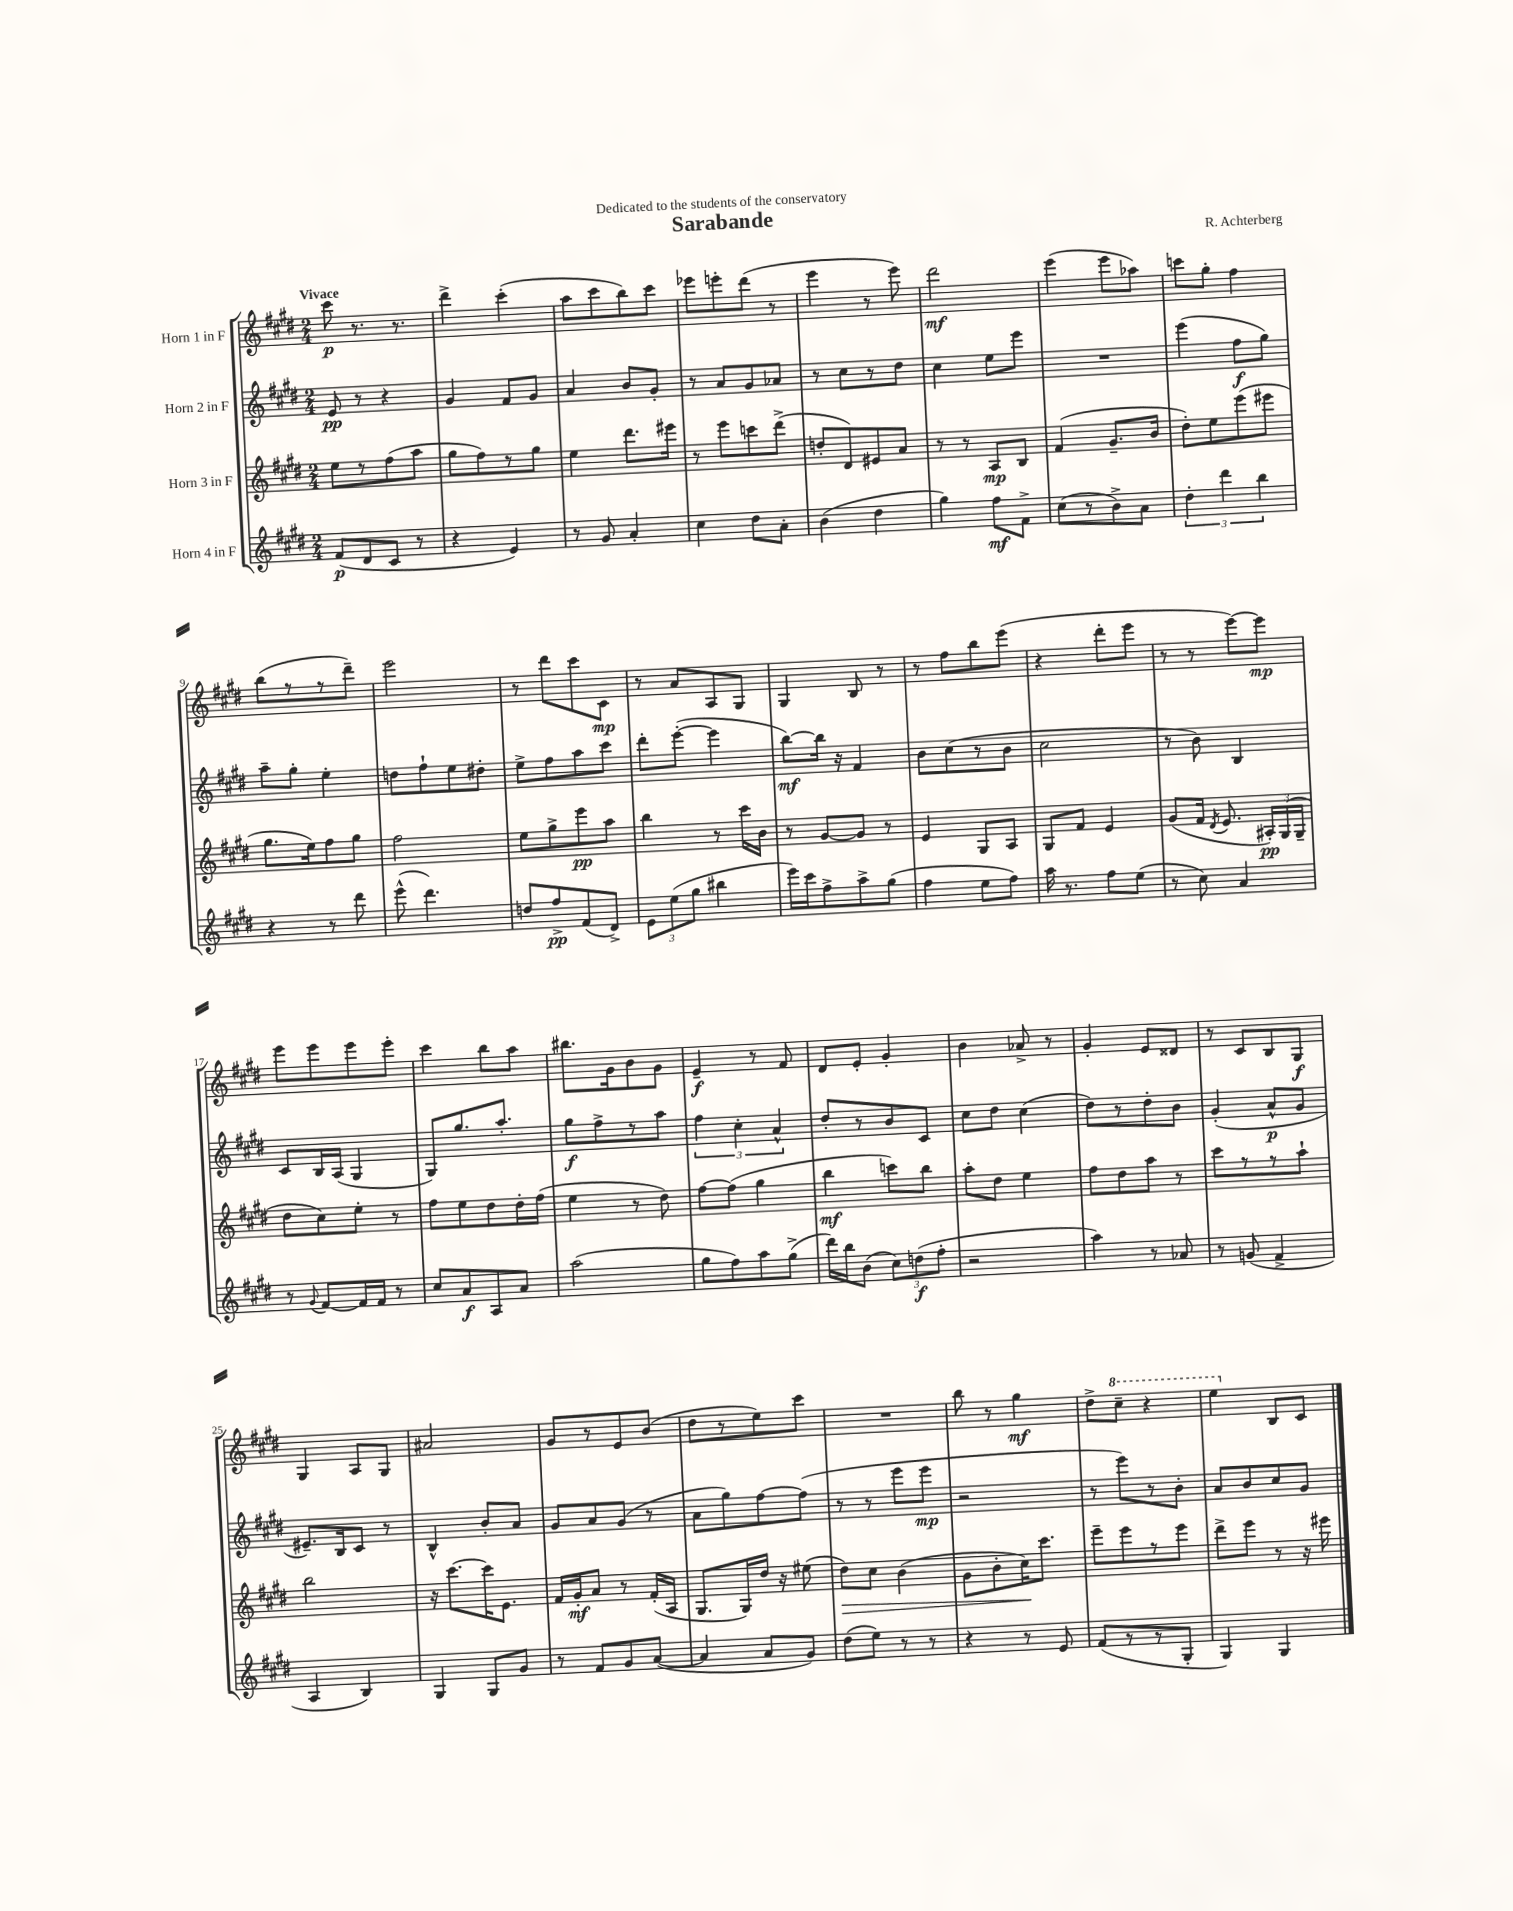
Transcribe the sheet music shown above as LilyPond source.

\header { title = "Sarabande" composer = "R. Achterberg" dedication = "Dedicated to the students of the conservatory" }
<<
\new StaffGroup <<
\new Staff = "s0" \with { instrumentName = "Horn 1 in F" } {
    \clef treble \key e \major \numericTimeSignature \time 2/4 \tempo "Vivace"
    \autoBeamOff cis'''8\p r8. r8. |
    dis'''4-> cis'''4-.( |
    a''8[ cis'''8 b''8) cis'''8] |
    ees'''8[ e'''8-. dis'''8]( r8 |
    e'''4 r8 e'''8) |
    dis'''2\mf |
    e'''4( e'''8[ aes''8]) |
    c'''8[ gis''8]-. fis''4 |
    b''8[( r8 r8 dis'''8]--) |
    e'''2 |
    r8 dis'''8[ cis'''8 cis'8]\mp |
    r8 a'8[ a8 gis8] |
    gis4 b8 r8 |
    r8 fis''8[ b''8 e'''8]( |
    r4 dis'''8[-. e'''8] |
    r8 r8 e'''8[~) e'''8]\mp |
    e'''8[ e'''8 e'''8 e'''8]-. |
    cis'''4 b''8[ a''8] |
    bis''8.[ gis'16 b'8 gis'8] |
    e'4--\f r8 fis'8 |
    dis'8[ e'8]-. gis'4-. |
    b'4 aes'8-> r8 |
    gis'4-. e'8[ disis'8] |
    r8 cis'8[ b8 gis8]\f |
    gis4 a8[ gis8] |
    ais'2 |
    gis'8[ r8 e'8 b'8]( |
    dis''8[ r8 e''8) cis'''8] |
    R2 |
    b''8 r8 gis''4\mf |
    dis''8[-> \ottava #1 cis'''8]-- r4 |
    e'''4 \ottava #0 b8[ cis'8] \bar "|." |
}
\new Staff = "s1" \with { instrumentName = "Horn 2 in F" } {
    \clef treble \key e \major \numericTimeSignature \time 2/4
    \autoBeamOff e'8\pp r8 r4 |
    gis'4 fis'8[ gis'8] |
    a'4 b'8[ gis'8]-. |
    r8 a'8[ gis'8 aes'8] |
    r8 cis''8[ r8 dis''8] |
    cis''4 e''8[ e'''8] |
    R2 |
    e'''4( fis''8[\f gis''8]) |
    a''8[-- gis''8]-. e''4-. |
    d''8[ fis''8-! e''8 dis''8]-. |
    e''8[-> fis''8 a''8 cis'''8] |
    dis'''8[-. e'''8]~-.( e'''4 |
    b''8[~\mf) b''16] r16 fis'4 |
    b'8[ cis''8( r8 b'8] |
    cis''2 |
    r8 b'8) b4 |
    cis'8[ b16 a16]( gis4 |
    gis8[) gis''8. a''8.]-. |
    gis''8[\f fis''8-> r8 a''8] |
    \tuplet 3/2 { fis''4 cis''4-. a'4-^ } |
    dis''8[-. r8 b'8 cis'8] |
    cis''8[ dis''8] cis''4( |
    dis''8[) r8 dis''8-. b'8] |
    gis'4-.( a'8[-^\p gis'8] |
    eis'8.[--) b16 cis'8] r8 |
    b4-^ b'8[-. a'8] |
    gis'8[ a'8 gis'8]( r8 |
    a'8[ gis''8) fis''8~ fis''8]( |
    r8 r8 e'''8[ e'''8]\mp |
    r2 |
    r8 e'''8[) r8 b'8]-. |
    a'8[ b'8 cis''8 gis'8] \bar "|." |
}
\new Staff = "s2" \with { instrumentName = "Horn 3 in F" } {
    \clef treble \key e \major \numericTimeSignature \time 2/4
    \autoBeamOff e''8[ r8 fis''8( a''8] |
    gis''8[ fis''8) r8 gis''8] |
    e''4 dis'''8.[ eis'''16] |
    r8 e'''8[ c'''8 dis'''8]->( |
    d''8[-. dis'8) eis'8 a'8] |
    r8 r8 a8[\mp b8] |
    fis'4( gis'8.[-- b'16] |
    dis''8[-.) e''8 e'''8( eis'''8] |
    gis''8.[ e''16) fis''8 gis''8] |
    fis''2 |
    e''8[ gis''8-> e'''8\pp a''8] |
    b''4 r8 cis'''16[ b'16] |
    r8 gis'8[~ gis'8] r8 |
    e'4 gis8[ a8] |
    gis8[ fis'8] e'4 |
    gis'8[( fis'16] \acciaccatura { dis'8 } e'8. \tuplet 3/2 { ais16[-.\pp) gis16( gis16]-- } |
    dis''8[ cis''8) e''8]-. r8 |
    fis''8[ e''8 dis''8 dis''16-. fis''16]( |
    e''4 r8 dis''8) |
    fis''8[~ fis''8]( gis''4 |
    b''4\mf c'''8[) b''8] |
    a''8[-. dis''8] e''4 |
    fis''8[ dis''8 a''8] r8 |
    cis'''8[ r8 r8 a''8]-! |
    b''2 |
    r16 cis'''8.[~ cis'''16 e'8.] |
    fis'16[ gis'16-.\mf a'8] r8 fis'16[-.( a16] |
    gis8.[ gis16) dis''16] r16 eis''8( |
    dis''8[\>) cis''8] b'4( |
    gis'8[ b'8-. cis''16\!) cis'''8.] |
    e'''8[-- e'''8 r8 e'''8] |
    dis'''8[-> e'''8] r8 r16 eis'''16 \bar "|." |
}
\new Staff = "s3" \with { instrumentName = "Horn 4 in F" } {
    \clef treble \key e \major \numericTimeSignature \time 2/4
    \autoBeamOff fis'8[\p( dis'8 cis'8] r8 |
    r4 e'4) |
    r8 gis'8 a'4-. |
    cis''4 dis''8[ a'8]-. |
    b'4( dis''4 |
    gis''4) fis''8[\mf fis'8]-> |
    cis''8[( r8 b'8->) a'8] |
    \tuplet 3/2 { dis''4-. dis'''4 b''4 } |
    r4 r8 dis'''8 |
    e'''8-^( dis'''4.) |
    d''8[ fis''8->\pp fis'8( dis'8]->) |
    \tuplet 3/2 { e'8[ e''8( gis''8] } bis''4 |
    e'''16[) cis'''16 fis''8-> a''8-> gis''8]( |
    fis''4 e''8[ fis''8]) |
    a''16 r8. fis''8[ e''8]( |
    r8 cis''8) a'4 |
    r8 \appoggiatura { gis'8 } fis'8[~ fis'16 fis'16] r8 |
    cis''8[ a'8\f a8 a'8] |
    a''2( |
    gis''8[ fis''8) a''8 gis''8]->( |
    dis'''16[) b''16 b'8]( \tuplet 3/2 { cis''8[) d''8\f( fis''8]-. } |
    r2 |
    a''4) r8 aes'8 |
    r8 g'8( fis'4-> |
    a4 b4) |
    gis4 gis8[ gis'8] |
    r8 fis'8[ gis'8 a'8]~( |
    a'4 a'8[ gis'8]) |
    dis''8[( e''8]) r8 r8 |
    r4 r8 e'8 |
    fis'8[( r8 r8 gis8]-. |
    gis4) gis4 \bar "|." |
}
>>
>>
